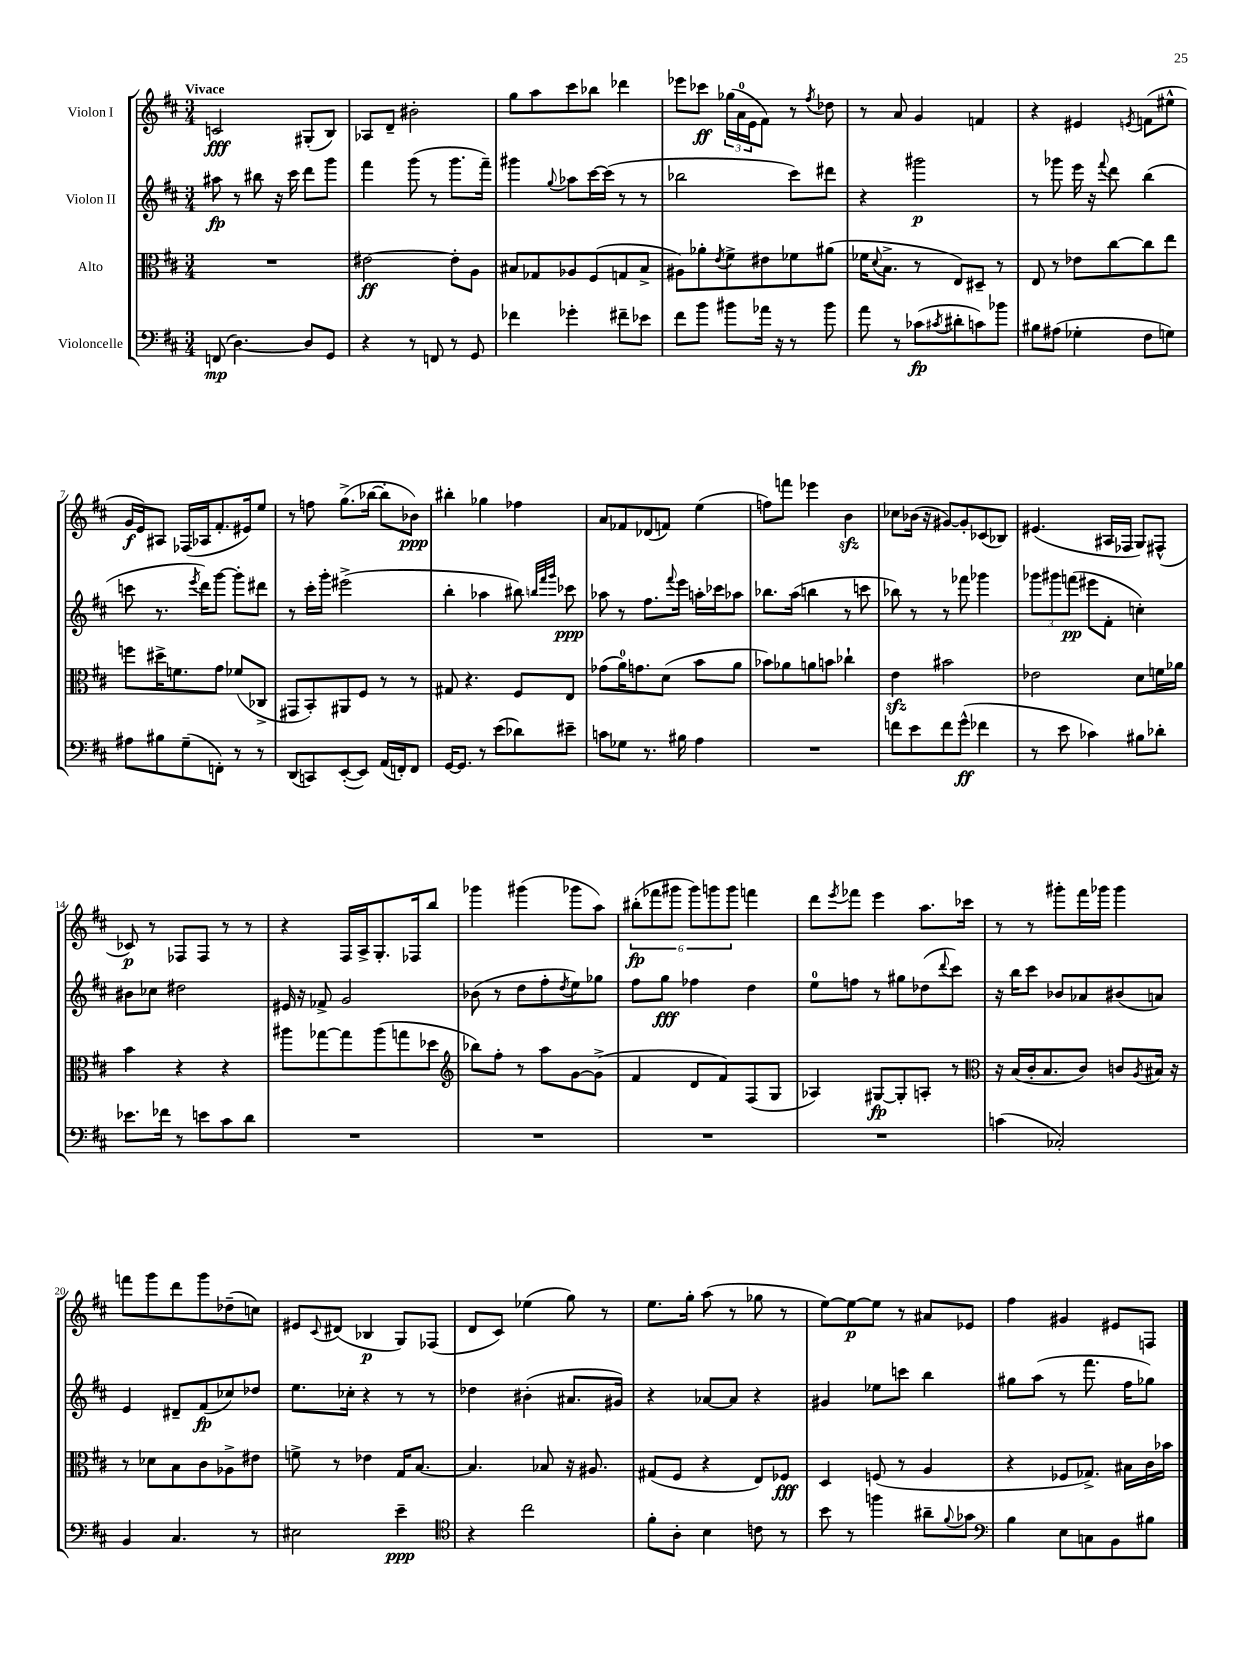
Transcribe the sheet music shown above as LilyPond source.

<<
\new StaffGroup <<
\new Staff = "s0" \with { instrumentName = "Violon I" } {
    \clef treble \key d \major \numericTimeSignature \time 3/4 \tempo "Vivace"
    c'2\fff gis8-.( b8) |
    aes8 d'8-- bis'2-. |
    g''8 a''8 cis'''8 bes''8 des'''4 |
    ees'''8 ces'''8\ff \tuplet 3/2 { ges''16( a'16-0 e'16 } fis'8) r8 \acciaccatura { fis''8 } des''8 |
    r8 a'8 g'4 f'4 |
    r4 eis'4 \acciaccatura { e'8 } f'8( eis''8-^ |
    g'16\f e'16) ais8 fes16( aes16 fis'8.-. eis'16) e''8 |
    r8 f''8 g''8.->( bes''16~ bes''8-. bes'8\ppp) |
    bis''4-. ges''4 fes''4 |
    a'8 fes'8 des'8( f'8) e''4( |
    f''8) f'''8 ees'''4 b'4\sfz |
    ces''8 bes'16( r16 gis'8~) gis'8-. ces'8( bes8) |
    eis'4.( ais16 fes16 g8) fis8-^( |
    ces'8\p) r8 fes8 fes8 r8 r8 |
    r4 fis16 a16-> g8.-. fes16 b''8 |
    ges'''4 gis'''4( ges'''8 a''8) |
    \tuplet 6/4 { bis''8-.\fp( fes'''8 gis'''8 gis'''8) g'''8 g'''8 } f'''4 |
    d'''8 \acciaccatura { e'''8 } fes'''8 e'''4 a''8. ces'''16 |
    r8 r8 gis'''8-. fis'''16 ges'''16 ges'''4 |
    f'''8 g'''8 d'''8 g'''8 des''8--( c''8) |
    eis'8 \appoggiatura { cis'8 } dis'8( bes4\p g8) fes8( |
    d'8 cis'8) ees''4( g''8) r8 |
    e''8. g''16-. a''8( r8 ges''8 r8 |
    e''8~) e''8~\p e''8 r8 ais'8 ees'8 |
    fis''4 gis'4 eis'8 f8 \bar "|." |
}
\new Staff = "s1" \with { instrumentName = "Violon II" } {
    \clef treble \key d \major \numericTimeSignature \time 3/4
    ais''8\fp r8 bis''8 r16 cis'''16 d'''8 g'''8 |
    fis'''4 g'''8( r8 g'''8. fis'''16--) |
    gis'''4 \appoggiatura { g''8 } aes''8 cis'''16~ cis'''16( r8 r8 |
    bes''2 cis'''8) dis'''8 |
    r4 gis'''2\p |
    r8 ges'''8 e'''16 r16 \appoggiatura { fis'''8 } d'''8 b''4( |
    c'''8 r8. \acciaccatura { e'''8 } d'''16) g'''8~ g'''8-. dis'''8 |
    r8 cis'''16-. g'''16-. eis'''2->( |
    b''4-. aes''4 bis''8) \grace { b''32 fis'''32 g'''32 } ces'''8\ppp |
    aes''8 r8 fis''8. \appoggiatura { fis'''8 } e'''16 a''16-. ces'''16 aes''8 |
    bes''8. a''16( b''4 r8 c'''8 |
    bes''8) r8 r8 fes'''8 ges'''4 |
    \tuplet 3/2 { ges'''8 gis'''8 f'''8\pp( } eis'''8 fis'8-. c''4-.) |
    bis'8 ces''8 dis''2 |
    eis'16 r16 fes'8-> g'2 |
    bes'8( r8 d''8 fis''8-. \acciaccatura { d''8 } e''8) ges''8 |
    fis''8 g''8\fff fes''4 d''4 |
    e''8-0 f''8 r8 gis''8 des''8( \appoggiatura { d'''8 } cis'''8) |
    r16 b''16 cis'''8 bes'8 aes'8 bis'8( a'8) |
    e'4 dis'8-- fis'8\fp( ces''8) des''8 |
    e''8. ces''16-. r4 r8 r8 |
    des''4 bis'4-.( ais'8. gis'16) |
    r4 aes'8~ aes'8 r4 |
    gis'4 ees''8 c'''8 b''4 |
    gis''8 a''8( r8 fis'''8. fis''16 ges''8) \bar "|." |
}
\new Staff = "s2" \with { instrumentName = "Alto" } {
    \clef alto \key d \major \numericTimeSignature \time 3/4
    R2. |
    eis'2~\ff eis'8-. a8 |
    bis8 ges8 aes8 fis8( g8 bis8-> |
    ais8) aes'8-. \acciaccatura { e'8 } fis'8-> eis'8 fes'8 ais'8( |
    fes'16 \appoggiatura { d'8 } b8.-> r8 e8) dis8-- r8 |
    e8 r8 ees'8 cis''8~ cis''8 e''8 |
    f''8 dis''16-> f'8. g'8 fes'8( ces8-> |
    gis,8 b,8-.) ais,8 fis8 r8 r8 |
    gis8 r4. fis8 e8 |
    ges'8( a'16-0) g'8. d'8( b'8 a'8 |
    bes'8) aes'8 a'8 b'8 ces''4-! |
    e'4\sfz bis'2 |
    ees'2 d'8 f'16 aes'16 |
    b'4 r4 r4 |
    ais''8 ges''8~ ges''8 ais''8( g''8 des''8 |
    \clef treble bes''8) fis''8-. r8 a''8 g'8~ g'8->( |
    fis'4 d'8 fis'8) fis8( g8 |
    aes4) gis8~\fp gis8-. a8-. r8 |
    \clef alto r16 b16( cis'16-. b8. cis'8) c'8 \acciaccatura { a8 } bis16 r16 |
    r8 des'8 b8 cis'8 aes8-> eis'8 |
    f'8-> r8 ees'4 g16 b8.~ |
    b4. bes8 r16 ais8. |
    gis8( fis8 r4 e8) fes8\fff |
    d4 f8( r8 a4 |
    r4 fes8 ges8.->) bis16 cis'16 bes'16 \bar "|." |
}
\new Staff = "s3" \with { instrumentName = "Violoncelle" } {
    \clef bass \key d \major \numericTimeSignature \time 3/4
    f,8\mp( d4.~) d8 g,8 |
    r4 r8 f,8 r8 g,8 |
    fes'4 ges'4-. fis'8-- ees'8 |
    fis'8 b'8 bis'8 aes'16 r16 r8 bis'8 |
    a'8 r8 ces'8\fp( \acciaccatura { cis'8 } dis'8-. c'8) bes'8 |
    bis8 ais8( ges4-. fis8 g8) |
    ais8 bis8 g8--( f,8-.) r8 r8 |
    d,8( c,8) e,8~-.( e,8) a,16( f,16-.) f,8 |
    g,16~ g,8. r8 e'8( des'8) eis'8-- |
    c'8 ges8 r8. bis16 a4 |
    R2. |
    f'8 e'8 f'8 g'8-^\ff( fes'4 |
    r8 e'8 ces'4) bis8 des'8-. |
    ees'8. fes'16 r8 e'8 cis'8 d'8 |
    R2. |
    R2. |
    R2. |
    R2. |
    c'4( ces2-.) |
    b,4 cis4. r8 |
    eis2 e'4--\ppp |
    \clef tenor r4 cis''2 |
    fis'8-. a8-. b4 c'8 r8 |
    b'8 r8 f''4 ais'8-- \appoggiatura { fis'8 } ges'8 |
    \clef bass b4 e8 c8 b,8 bis8 \bar "|." |
}
>>
>>
